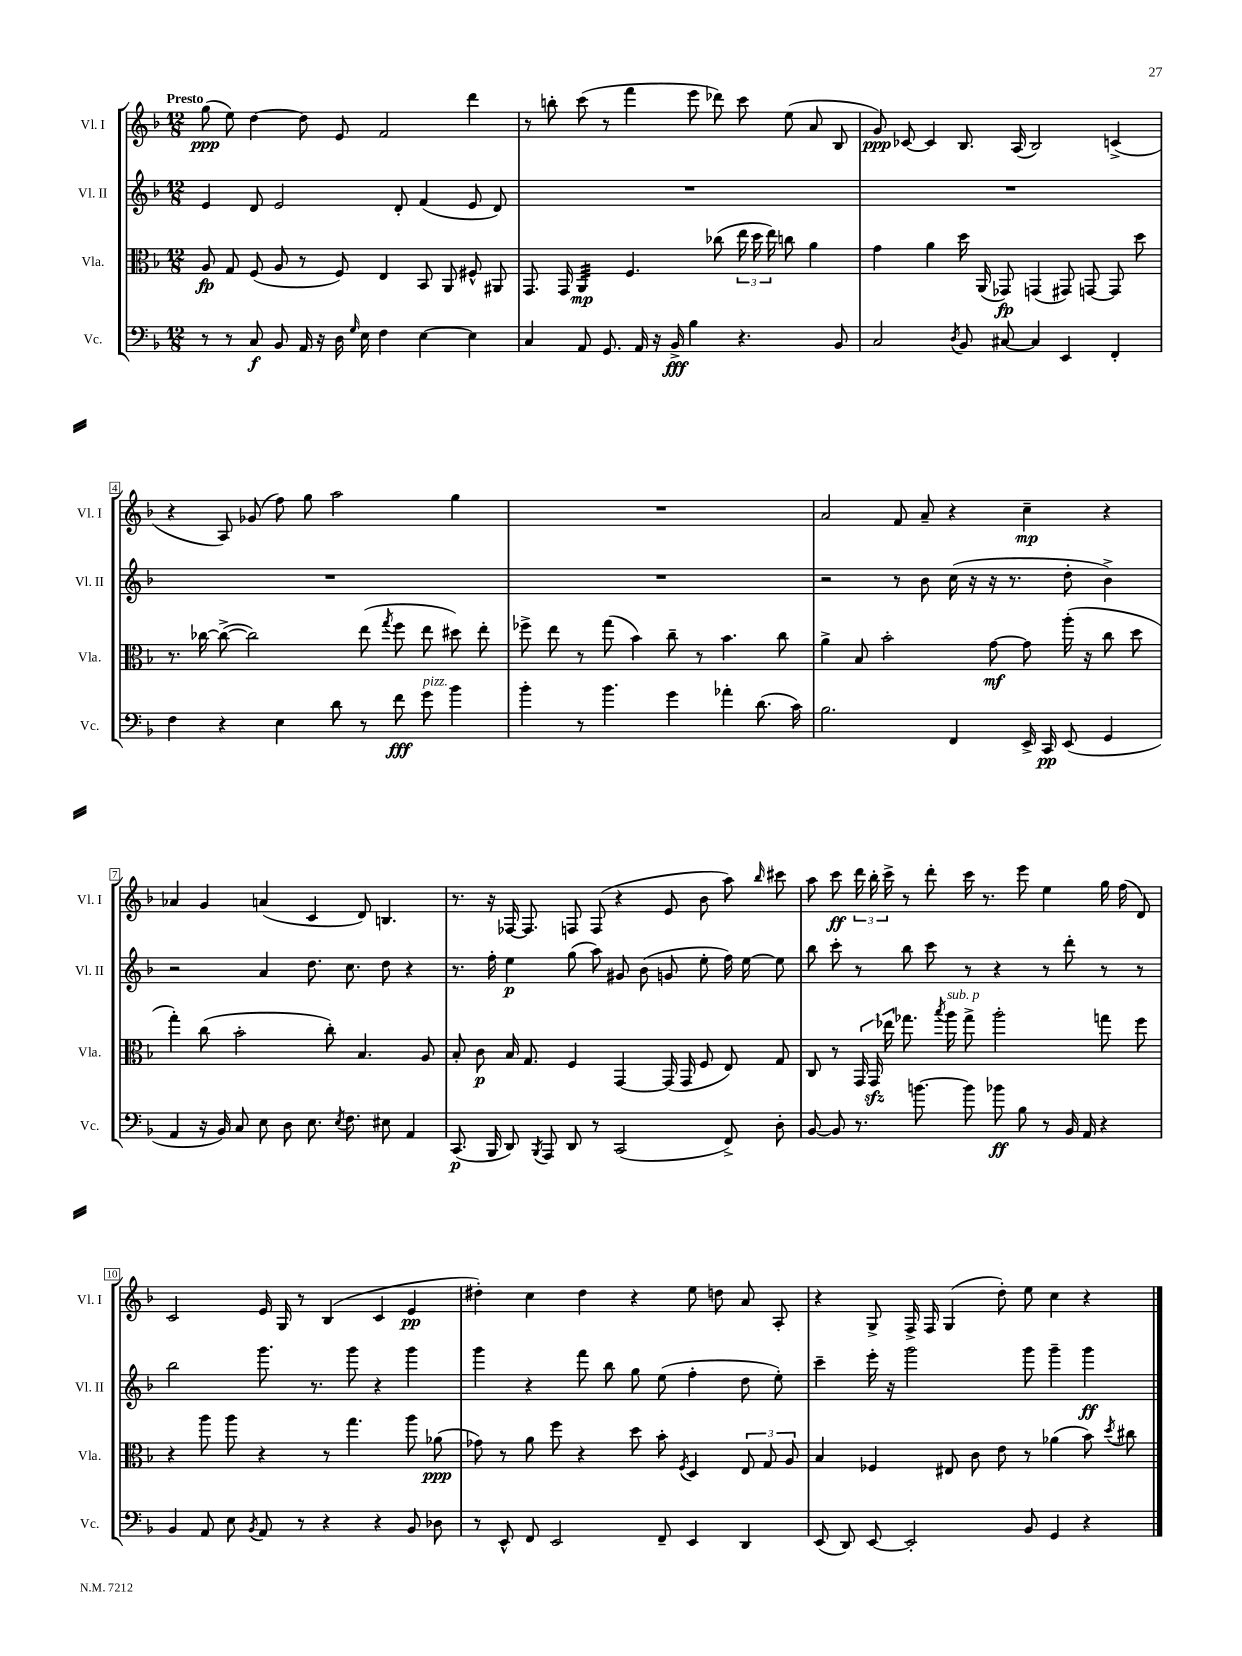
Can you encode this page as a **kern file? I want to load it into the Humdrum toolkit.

**kern	**kern	**kern	**kern
*staff4	*staff3	*staff2	*staff1
*clefF4	*clefC3	*clefG2	*clefG2
*k[b-]	*k[b-]	*k[b-]	*k[b-]
*M12/8	*M12/8	*M12/8	*M12/8
8r	8A	4e	(8gg
8r	8G	.	8ee)
8C	(8F	8d	[4dd
8BB-	8A	2e	.
16AA	8r	.	8dd]
16r	.	.	.
16D	8F)	.	8e
16qqG	.	.	.
16E	.	.	.
4F	4E	.	2f
.	.	8d'	.
[4E	8BB-	(4f	.
.	8AA	.	.
4E]	8F#^^	8e	4ddd
.	8AA#	8d)	.
=	=	=	=
4C	8.GG	1.r	8r
.	.	.	8bb'
.	16GG	.	.
8AA	4AA	.	(8ccc
8.GG	.	.	8r
.	4.F	.	4fff
16AA	.	.	.
16r	.	.	.
16BB-^	.	.	.
4B-	.	.	8eee
.	(8cc-	.	8ddd-)
4.r	24ee	.	8ccc
.	24dd	.	.
.	24ee)	.	.
.	8cc	.	(8ee
.	4a	.	8a
8BB-	.	.	8B-
=	=	=	=
2C	4g	1.r	8g)
.	.	.	[8c-
.	4a	.	4c-]
8qD	.	.	.
8BB-	16dd	.	8.B-
.	(16AA	.	.
[8C#	8GG-)	.	.
.	.	.	(16A
4C#]	(4GG	.	2B-)
4EE	8GG#)	.	.
.	[8GG	.	.
4FF'	8GG]	.	(4c^
.	8dd	.	.
=	=	=	=
4F	8.r	1.r	4r
.	[16cc-	.	.
4r	(8cc-^_	.	8A)
.	2cc-])	.	(8g-
4E	.	.	8ff)
.	.	.	8gg
8d	.	.	2aa
8r	(8ee	.	.
.	8qgg	.	.
8f	8ff	.	.
8g	8ee	.	.
4b-	8dd#)	.	4gg
.	8ee'	.	.
=	=	=	=
4b-'	8ff-^	1.r	1.r
.	8ee	.	.
8r	8r	.	.
4.b-	(8gg	.	.
.	4b-)	.	.
4g	8cc~	.	.
.	8r	.	.
4a-'	4.b-	.	.
(8.d	.	.	.
.	8cc	.	.
16c)	.	.	.
=	=	=	=
2.B-	4a^	2r	2a
.	8B-	.	.
.	2b-'	.	.
.	.	8r	8f
.	.	8b-	8a~
4FF	.	(16cc	4r
.	.	16r	.
.	[8g	16r	.
.	.	8.r	.
16EE^	8g]	.	4cc~
16CC	.	.	.
(8EE	(16aa'	8dd'	.
.	16r	.	.
4GG	8cc	4b-^)	4r
.	8dd	.	.
=	=	=	=
4AA	4gg')	2r	4a-
16r	(8cc	.	4g
16BB-)	.	.	.
8C	2b-'	.	.
8E	.	4a	(4a
8D	.	.	.
8.E	.	8.dd	4c
.	8cc')	.	.
8qE	.	.	.
8.F	.	8.cc	.
.	4.B-	.	8d)
8E#	.	8dd	4.B
4AA	.	4r	.
.	8A	.	.
=	=	=	=
(8.CC	8B-'	8.r	8.r
.	8c	.	.
16BBB-	.	16ff'	16r
8DD)	16B-	4ee	[16F-
.	8.G	.	8.F-]
8qBBB-	.	.	.
8AAA	.	.	.
8DD	4F	(8gg	8F
8r	.	8aa)	(8F
(2CC	[4GG	8g#	4r
.	.	(8b-	.
.	(16GG]	8g	8e
.	16GG	.	.
.	8F	8ee'	8b-
8FF^)	8E)	16ff)	8aa)
.	.	[16ee	.
.	.	.	16qqbb-
8D'	8G	8ee]	8ccc#
=	=	=	=
[8BB-	8C	8bb-	8aa
8BB-]	8r	8ccc'	8ccc
8.r	24GG	8r	24ddd
.	24GG	.	24bb-'
.	24ee-	.	24ccc^
.	8.gg-	8bb-	8r
[8.b	.	.	.
.	.	8ccc	8ddd'
.	8qbb-	.	.
.	16aa	.	.
8b]	8gg-^	8r	16ccc
.	.	.	8.r
8b-	2aa'	4r	.
8B-	.	.	8eee
8r	.	8r	4ee
16BB-	.	8ddd'	.
16AA	.	.	.
4r	8gg	8r	16gg
.	.	.	(16ff
.	8ff	8r	8d)
=	=	=	=
4BB-	4r	2bb-	2c
8AA	8aa	.	.
8E	8aa	.	.
8qBB-	.	.	.
8AA	4r	8.ggg	16e
.	.	.	16G
8r	.	.	8r
.	.	8.r	.
4r	8r	.	(4B-
.	4.gg	8ggg	.
4r	.	4r	4c
8BB-	8aa	4ggg	4e
8D-	(8a-	.	.
=	=	=	=
8r	8g-)	4ggg	4dd#')
8EE^^	8r	.	.
8FF	8a	4r	4cc
2EE	8ff	.	.
.	4r	8fff	4dd#
.	.	8bb-	.
.	8dd	8gg	4r
8FF~	8b-'	(8ee	.
.	8qF	.	.
4EE	4D	4ff'	8ee
.	.	.	8dd
4DD	12E	8dd	8a
.	12G	.	.
.	.	8ee')	8A'
.	12A	.	.
=	=	=	=
(8EE	4B-	4ccc~	4r
8DD)	.	.	.
[8EE	4F-	16eee'	8G^
.	.	16r	.
2EE']	.	2ggg	16F^
.	.	.	16F
.	8E#	.	(4G
.	8c	.	.
.	8e	.	8dd')
8BB-	8r	8ggg	8ee
4GG	(4a-	4ggg~	4cc
4r	8b-)	4ggg	4r
.	8qdd	.	.
.	8cc#	.	.
==	==	==	==
*-	*-	*-	*-
